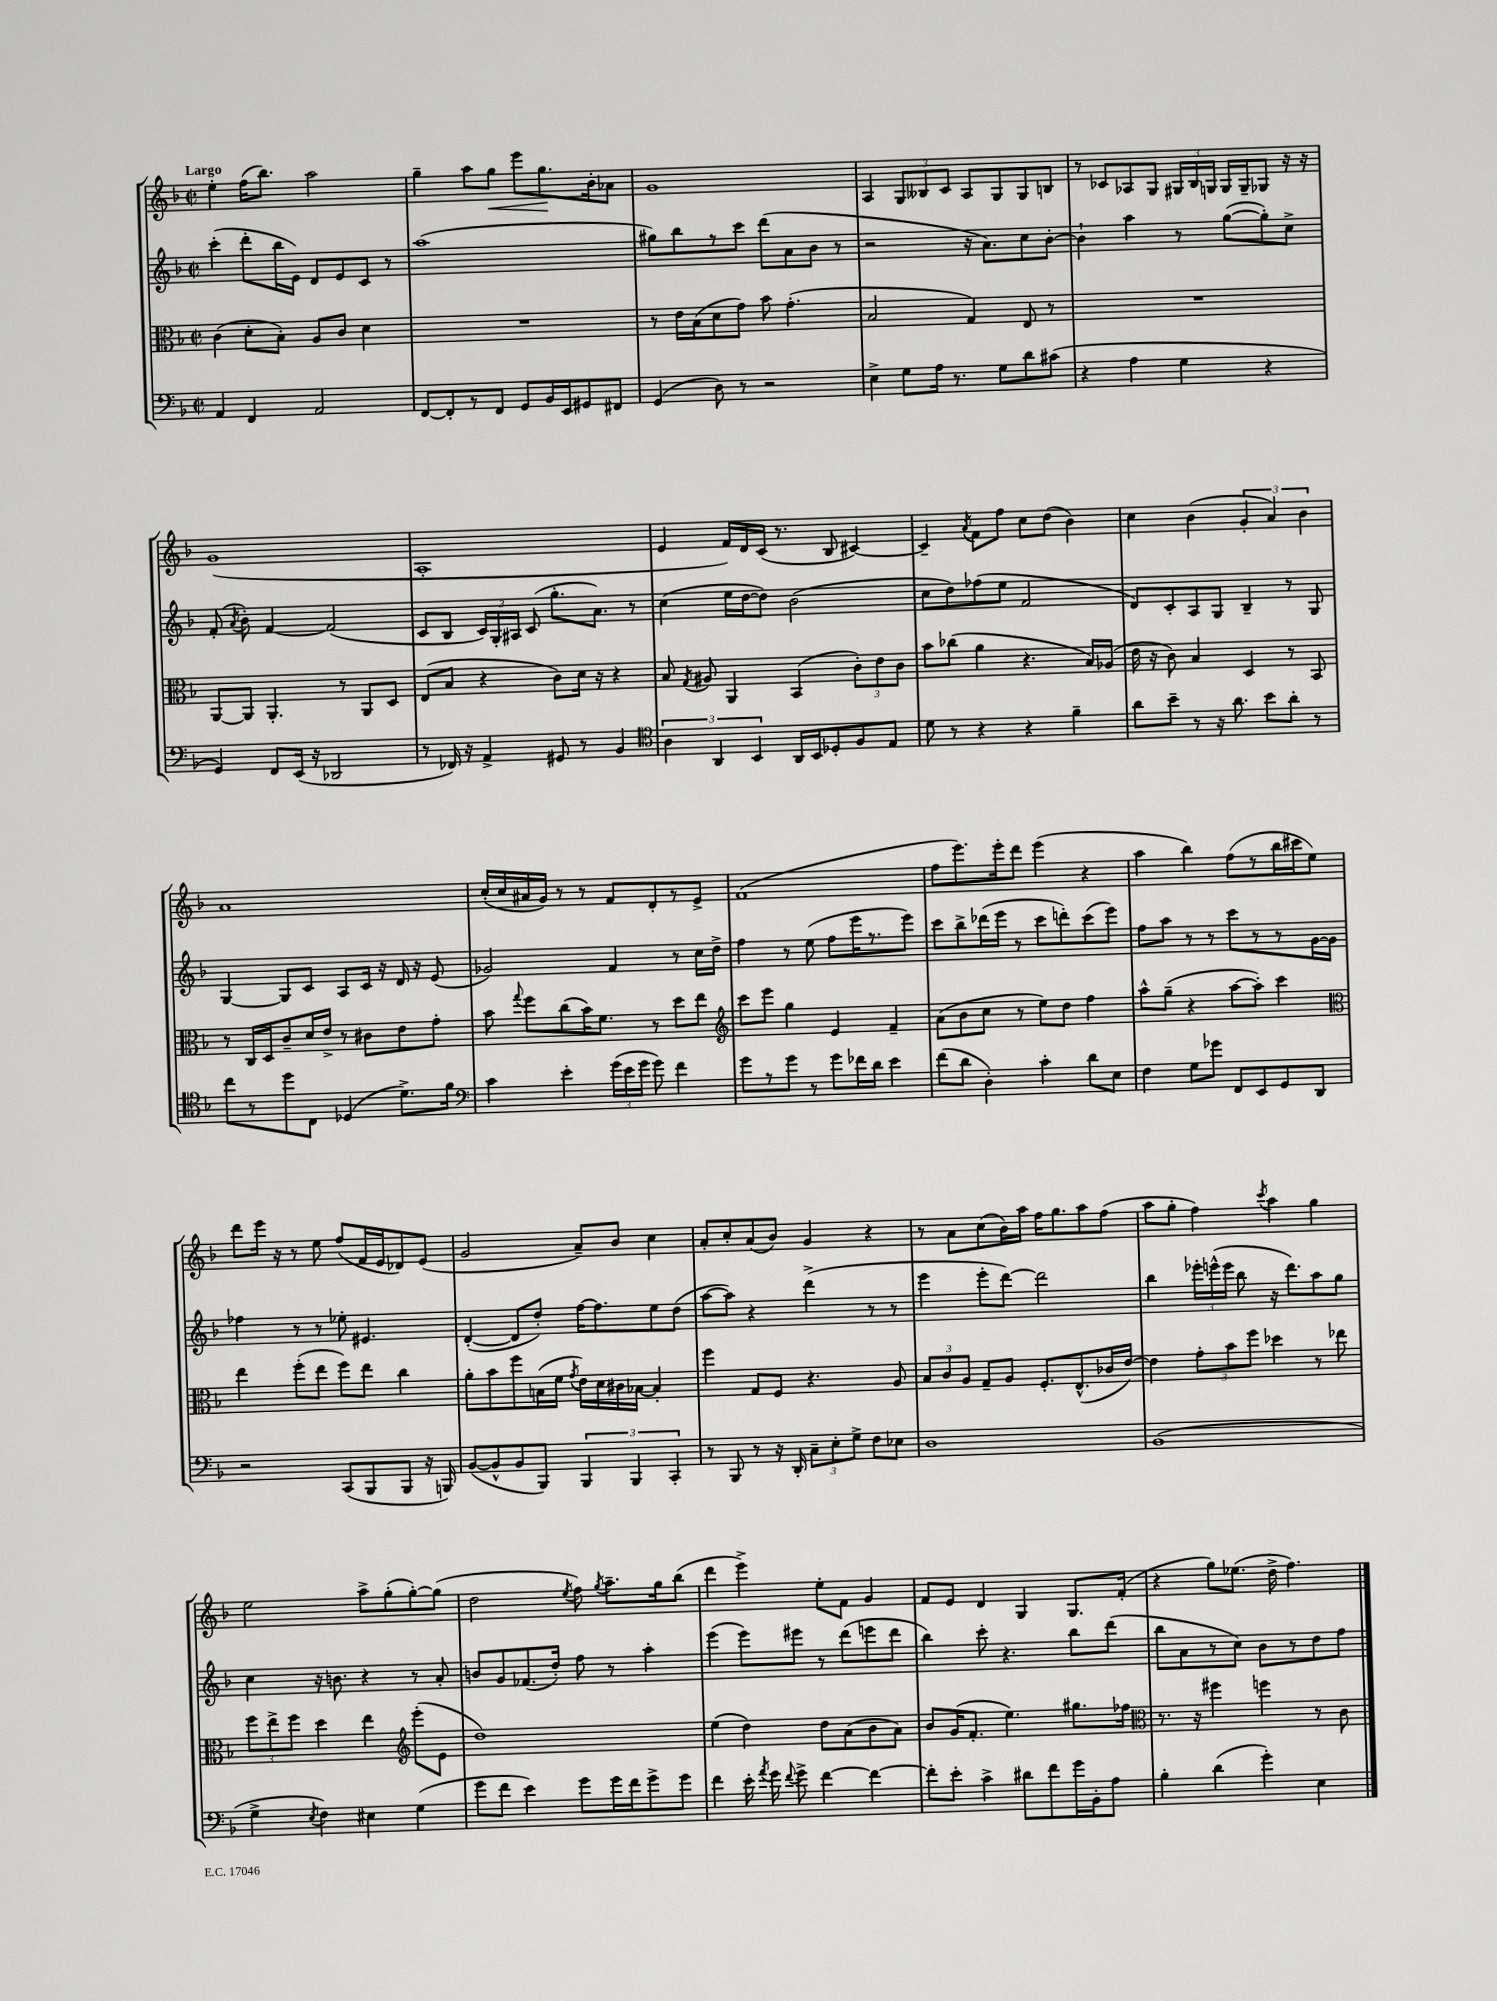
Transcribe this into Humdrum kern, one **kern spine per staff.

**kern	**kern	**kern	**kern	**dynam
*part4	*part3	*part2	*part1	*part1
*staff4	*staff3	*staff2	*staff1	*staff1
*clefF4	*clefC3	*clefG2	*clefG2	*
*k[b-]	*k[b-]	*k[b-]	*k[b-]	*
*M2/2	*M2/2	*M2/2	*M2/2	*
*met(c|)	*met(c|)	*met(c|)	*met(c|)	*
=1	=1	=1	=1	=1
!	!	!	!LO:TX:a:B:t=Largo	!
4AA/	(4c\	(4ccc'\	4ee'\	.
4FF/	8d'\L	8ddd'\L	(16ff\KL	.
.	.	.	8.bb-\J)	.
.	8B-'\J)	16bb-\L	.	.
.	.	16e\JJ)	.	.
2AA/	8A/L	8d/L	2aa\	.
.	8c/J	8e/	.	.
.	4d\	8c/J	.	.
.	.	8r	.	.
=2	=2	=2	=2	=2
[8FF/L	1r	(1aa	4gg~\	.
8FF'/]	.	.	.	.
8r	.	.	8aa\L	.
!	!	!	!	!LO:HP:b
8FF/J	.	.	8gg\J	<
8GG/L	.	.	8eee\L	.
16BB-/L	.	.	8.gg\	.
16EE/J	.	.	.	.
8GG#X/	.	.	.	.
.	.	.	16b-'\k	[
8FF#X/J	.	.	8a-X\J	.
=3	=3	=3	=3	=3
(4GG/	8r	8gg#X\L)	1g	.
.	16e\LL	8bb-\	.	.
.	(16B-\J	.	.	.
8D\)	8d\	8r	.	.
8r	8g\J)	8ccc\J	.	.
2r	8b-\	(8ddd\L	.	.
.	(4.g'\	8a\	.	.
.	.	8b-\J	.	.
.	.	8r	.	.
=4	=4	=4	=4	=4
4E^\	2B-/	2r	4A/	.
8G\L	.	.	12G/L	.
.	.	.	12B--X/	.
16A\Jk	.	.	.	.
.	.	.	12c/J	.
8.r	.	.	.	.
.	4G/)	16r	8A/L	.
.	.	8.a\L)	.	.
8G\L	.	.	8G/	.
8d\	8E/	8cc\	8G/	.
(8c#X\J	8r	[8b-'\J	8Bn/J	.
=5	=5	=5	=5	=5
4r	1r	4b-`\]	8r	.
.	.	.	8c-X/L	.
4A\	.	4aa\	8A-X/	.
.	.	.	8G/J	.
4G\	.	8r	24G#X/LL	.
.	.	.	24B-/	.
.	.	.	24Gn/JJ	.
.	.	([8gg\L	16G/LL	.
.	.	.	16G~/J	.
4r	.	8gg'\])	8G-X/J	.
.	.	8cc^\J	16r	.
.	.	.	16r	.
!!LO:LB:g=z
=6	=6	=6	=6	=6
4GG/)	[8AA/L	(8f'/	(1g	.
.	.	8qa/	.	.
.	8AA/J]	8b-'\)	.	.
8FF/L	4.AA'/	[4f/	.	.
(16EE/Jk	.	.	.	.
16r	.	.	.	.
2DD-X/	.	(2f/]	.	.
.	8r	.	.	.
.	8AA/L	.	.	.
.	8D/J	.	.	.
=7	=7	=7	=7	=7
8r	(8E/L	8c/L	1A'	.
16FF-X/)	8B-/J	8B-/J	.	.
16r	.	.	.	.
4AA^/	4r	24c/LL)	.	.
.	.	24G'/	.	.
.	.	24A#X/JJ	.	.
.	.	(8c/	.	.
8GG#X/	8c\L)	8.gg'\L	.	.
8r	16d\Jk	.	.	.
.	16r	8.a\J)	.	.
4BB-/	4r	.	.	.
.	.	8r	.	.
=8	=8	=8	=8	=8
*clefC4	*	*	*	*
6A\	8B-/	(4cc\	4e/	.
.	8qG/	.	.	.
.	8A#X/	.	.	.
6AA/	.	.	.	.
.	4AA/	16ee\LL	16f/LL)	.
.	.	[16dd\J	16d/	.
6BB-/	.	.	.	.
.	.	8dd\J])	(16c/JJ	.
.	.	.	8.r	.
16AA/LL	(4BB-/	(2b-\	.	.
16BB-/J	.	.	.	.
8D-X'/	.	.	8B-/	.
8F/	12c'\L)	.	[4c#X/)	.
.	12e\	.	.	.
8E/J	.	.	.	.
.	12c\J	.	.	.
=9	=9	=9	=9	=9
8d\	8b-\L	8cc\L	4c#~/]	.
8r	(8cc-X\J	8dd\)	.	.
.	.	.	8qa/	.
4r	4a\	(8ff-X\	8f\L	.
.	.	8ee\J	8ff\J	.
4r	4.r	2f/	8cc\L	.
.	.	.	(8dd\J	.
4f~\	.	.	4b-\)	.
.	16B-/LL)	.	.	.
.	(16A-X/JJ	.	.	.
=10	=10	=10	=10	=10
8a\L	16e\	8d/L)	4cc\	.
.	16r	.	.	.
8b-~\J	8c\)	8c'/	.	.
8r	4B-/	8A/	(4b-\	.
16r	.	8G/J	.	.
8.a\	.	.	.	.
.	4D/	4B-~/	6g'/	.
8b-\L	.	.	.	.
.	.	.	6a/)	.
8a'\J	8r	8r	.	.
.	.	.	6b-\	.
8r	8BB-/	8G/	.	.
!!LO:LB:g=z
=11	=11	=11	=11	=11
8cc\L	8r	[4G/	1a	.
8r	16C/LL	.	.	.
.	16D/J	.	.	.
8dd\	8c~/	8G/L]	.	.
8C\J	16d/L	8c/J	.	.
.	16e^/JJ	.	.	.
(4D-X/	8r	8A/L	.	.
.	8c#X\L	16c/Jk	.	.
.	.	16r	.	.
8.d^\L)	8e\	16d/	.	.
.	.	16r	.	.
.	8g'\J	(8e/	.	.
16f\Jk	.	.	.	.
=12	=12	=12	=12	=12
*clefF4	*	*	*	*
4c\	8b-\	2g-X/)	(16cc'/LL	.
.	.	.	16cc/	.
.	8qqgg/	.	.	.
.	8ff\L	.	16a#X/	.
.	.	.	16g/JJ)	.
4e'\	(8cc\	.	8r	.
.	16b-\K)	.	8r	.
.	8.f\J	.	.	.
(24g\LL	.	4f/	8f/L	.
24e\	.	.	.	.
24g\JJ	.	.	.	.
8g\)	8r	.	8d'/	.
4f\	8dd\L	8r	8r	.
.	8ee\J	16cc\LL	8e^/J	.
.	.	16dd^\JJ	.	.
=13	=13	=13	=13	=13
*	*clefG2	*	*	*
8g\L	8ccc\L	4ff\	(1f	.
8r	8eee\J	.	.	.
8g\J	4gg\	8r	.	.
8r	.	(8ee\	.	.
8g\L	4e/	8ff\L	.	.
16f-X\L	.	16eee\K	.	.
16d\JJ	.	8.r	.	.
4e\	4f~/	.	.	.
.	.	8eee\J)	.	.
=14	=14	=14	=14	=14
(8f\L	(8a\L	8ccc\L	8ff\L	.
8d\J	8b-\	8bb-^\	8.eee\)	.
4D'\)	8cc\J	(16ddd-X\L	.	.
.	.	16eee\JJ	16eee'\k	.
.	8r	8r	8ddd\J	.
4c'\	8ee\L)	8ccc\L	(4eee\	.
.	8dd\J	8dddn'\)	.	.
8d\L	4ff\	(8ccc\	4r	.
8E\J	.	8eee\J)	.	.
=15	=15	=15	=15	=15
4F\	8aa^^\L	8ff\L	4aa\	.
.	(8gg~\J	8aa\J	.	.
8G\L	4r	8r	4bb-\)	.
8g-X\J	.	8r	.	.
8FF/L	[8aa\L	8ccc\L	(8ff\L	.
8EE/	8aa'\J])	8r	8r	.
8GG/	4ccc\	8r	16bb-\L	.
.	.	.	16ccc#X\J	.
8DD/J	.	[16g\L	8ee\J)	.
.	.	16g\JJ]	.	.
!!LO:LB:g=z
=16	=16	=16	=16	=16
*	*clefC3	*	*	*
2r	4ee\	4ff-X\	8ddd\L	.
.	.	.	16eee\Jk	.
.	.	.	16r	.
.	(8ff'\L	8r	8r	.
.	8ee\J	8r	8ee\	.
(8CC/L	8ff\L)	8ee-X'\	(8ff/L	.
8BBB-/	8ee\J	4.e#X/	16f/L	.
.	.	.	16e/J	.
8BBB-/J	4cc\	.	8d-X/)	.
16r	.	.	(8e/J	.
16BBBn/)	.	.	.	.
=17	=17	=17	=17	=17
([8BB-/L	8a'\L	([4d'/	2g/	.
8BB-^^/]	8b-\	.	.	.
8BB-/	8ff\	8d/L]	.	.
8BBB-/J)	(16Bn\L	8dd'/J)	.	.
.	16f\JJ	.	.	.
.	8qg/	.	.	.
6BBB-/	16e\LL)	[16ff\KL	8a~/L)	.
.	16d\	8.ff\]	.	.
.	16c#X\	.	8b-/J	.
6BBB-/	.	.	.	.
.	[16B-X\JJ	.	.	.
.	4B-'/]	8ee\	4cc\	.
6CC'/	.	.	.	.
.	.	(8dd\J	.	.
=18	=18	=18	=18	=18
8r	4ff\	[8aa\L	8a'/L	.
8BBB-/	.	8aa\J])	8cc'/	.
8r	8G/L	4r	(8a/	.
16r	8F/J	.	8b-/J)	.
16DD'/	.	.	.	.
12C~\L	4.r	(4ddd^\	4g/	.
12E'\	.	.	.	.
12G^\J	.	.	.	.
8F\L	.	8r	4r	.
8E-X\J	8A/	8r	.	.
=19	=19	=19	=19	=19
1D	12B-/L	4eee\	8r	.
.	12c/	.	.	.
.	.	.	8a\L	.
.	12A/J	.	.	.
.	8G~/L	8eee'\L	(8cc\	.
.	8A/J	[8ddd\J)	16b-\L)	.
.	.	.	16aa\JJ	.
.	8.F'/L	2ddd\]	16ff\KL	.
.	.	.	8.gg\	.
.	(8.E^^/	.	.	.
.	.	.	8aa\	.
.	16c-X/L	.	(8ff\J	.
.	[16e/JJ)	.	.	.
=20	=20	=20	=20	=20
(1BB-	4e\]	4bb-\	8aa\L	.
.	.	.	8gg'\J	.
.	12g'\L	24eee-X'\LL	4ff\)	.
.	.	(24eeen^^\	.	.
.	12b-\	24eee\JJ	.	.
.	.	8bb-\	.	.
.	12ff\J	.	.	.
.	.	.	8qccc/	.
.	4dd-X\	16r	4aa\	.
.	.	8.ddd\L)	.	.
.	8r	8aa\	4gg\	.
.	8ee-X\	8gg\J	.	.
!!LO:LB:g=z
=21	=21	=21	=21	=21
4G^\	12ff\L	4cc\	2ee\	.
.	12ee^\	.	.	.
.	12ff\J	.	.	.
8qE/	.	.	.	.
4F\)	4dd\	16r	.	.
.	.	8.bn\	.	.
4E#X\	4ee\	4r	8aa^\L	.
.	.	.	(8gg'\	.
*	*clefG2	*	*	*
(4G\	(8eee'\L	8r	[8gg'\)	.
.	8e\J	8a'/	(8gg\J]	.
=22	=22	=22	=22	=22
8g\L	1dd)	8bn/L	2dd\	.
8f\J	.	8g/	.	.
4e\)	.	(8.f-X/	.	.
.	.	16dd'/Jk)	.	.
.	.	.	8qee/	.
8g\L	.	8ff\	8ff\)	.
.	.	.	8qgg/	.
16g\L	.	8r	8.aa~\L	.
16f\J	.	.	.	.
8g^\	.	4aa'\	.	.
.	.	.	16gg\k	.
8g\J	.	.	(8bb-\J	.
=23	=23	=23	=23	=23
4f\	(4ee\	(4eee\	4ddd\	.
16e'\	4dd\)	8eee\L)	4eee^\)	.
8qa/	.	.	.	.
16g\	.	.	.	.
8qqf/	.	.	.	.
8g^\	.	8eee#X\J	.	.
[4f\	8dd\L	8r	8ee'\L	.
.	(8a\	(8ddd\L	8f\J	.
4f\_	8b-\	8eeen\	4g/	.
.	8a\J)	8ddd\J	.	.
=24	=24	=24	=24	=24
8f'\L]	8b-/L	4bb-\)	8f/L	.
8e'\J	(16g/K	.	8e/J	.
.	8.f'/J	.	.	.
4c^\	.	8ccc'\	4d/	.
.	4.ee\)	4.r	.	.
8d#X\L	.	.	4G/	.
8f\	.	.	.	.
16g\L	8.gg#X\L	8bb-\L	8.G/L	.
16BB-'\J	.	.	.	.
8A\J	.	(8ddd\J	.	.
.	16ff-X\Jk	.	(16f'/Jk	.
=25	=25	=25	=25	=25
*	*clefC3	*	*	*
4B-'\	8.r	8bb-\L	4r	.
.	.	8a\	.	.
.	16r	.	.	.
(4d\	4ff#X\	8r	8gg\L)	.
.	.	8cc\J)	(8.ee-X\J	.
4g'\)	4ffn\	8b-\L	.	.
.	.	.	16dd^\	.
.	.	8r	4.ff\)	.
4E\	8r	8dd\	.	.
.	8c\	8ff\J	.	.
==	==	==	==	==
*-	*-	*-	*-	*-
